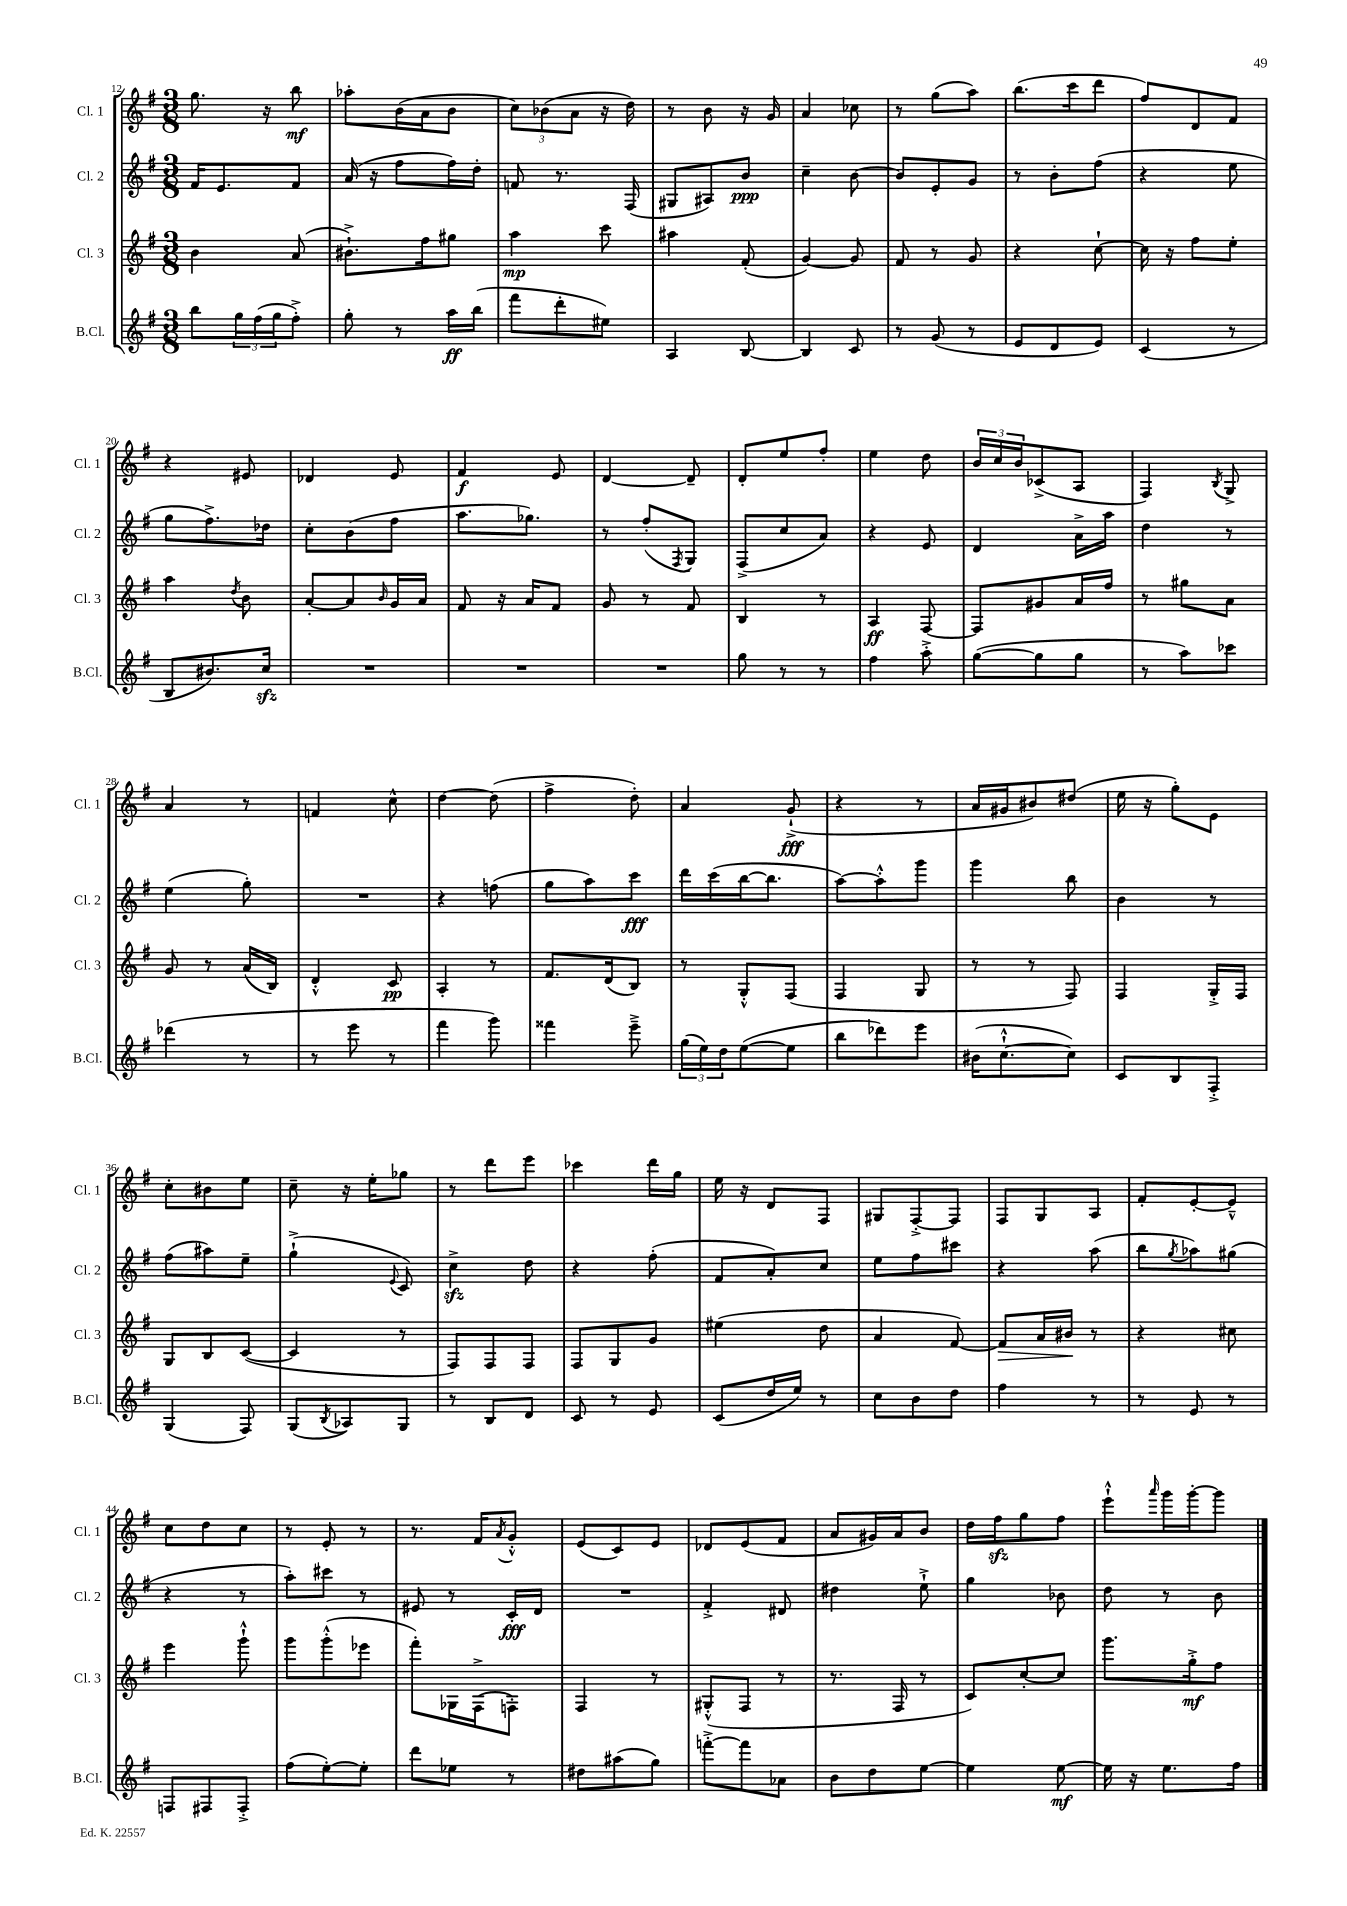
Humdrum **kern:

**kern	**kern	**kern	**kern
*staff4	*staff3	*staff2	*staff1
*clefG2	*clefG2	*clefG2	*clefG2
*k[f#]	*k[f#]	*k[f#]	*k[f#]
*M3/8	*M3/8	*M3/8	*M3/8
8bb	4b	16f#	8.gg
.	.	8.e	.
24gg	.	.	.
(24ff#	.	.	.
.	.	.	16r
24gg	.	.	.
8ff#'^)	(8a	8f#	8bb
=	=	=	=
8gg'	8.b#`^)	(16a	8aa-'
.	.	16r	.
8r	.	8ff#	(16b
.	16ff#	.	16a
16aa	8gg#	16ff#)	8b
(16bb	.	16dd'	.
=	=	=	=
8fff#	4aa	8f	12cc)
.	.	.	(12b-
8ddd'	.	8.r	.
.	.	.	12a
8ee#)	8ccc	.	16r
.	.	(16F#	16dd)
=	=	=	=
4A	4aa#	8G#	8r
.	.	8A#)	8b
[8B	(8f#'	8b	16r
.	.	.	16g
=	=	=	=
4B]	[4g)	4cc~	4a
8c	8g]	[8b	8cc-
=	=	=	=
8r	8f#	8b]	8r
(8g	8r	8e'	(8gg
8r	8g	8g	8aa)
=	=	=	=
8e	4r	8r	(8.bb
8d	.	8b'	.
.	.	.	16ccc
8e)	[8cc`	(8ff#	8ddd
=	=	=	=
(4c	16cc]	4r	8ff#)
.	16r	.	.
.	8ff#	.	8d
8r	8ee'	8ee	8f#
=	=	=	=
8B	4aa	8gg	4r
8.b#)	.	8.ff#^)	.
.	8qdd	.	.
.	8b	.	8e#
16cc	.	16dd-	.
=	=	=	=
4.r	[8a'	8cc'	4d-
.	8a]	(8b	.
.	16qqb	.	.
.	16g	8ff#	8e
.	16a	.	.
=	=	=	=
4.r	8f#	8.aa	4f#
.	16r	.	.
.	16a	8.gg-)	.
.	8f#	.	8e
=	=	=	=
4.r	8g	8r	[4d
.	8r	(8ff#'	.
.	.	8qF#	.
.	8f#	8G)	8d~]
=	=	=	=
8gg	4B	(8F#^	8d'
8r	.	8cc	8ee
8r	8r	8a)	8ff#'
=	=	=	=
4ff#	4A	4r	4ee
8aa'^	[8F#	8e	8dd
=	=	=	=
([8gg	8F#]	4d	24b
.	.	.	24cc
.	.	.	24b
8gg]	8g#	.	(8c-^
8gg	16a	16a^	8A
.	16ff#	16aa	.
=	=	=	=
8r	8r	4dd	4F#)
8aa)	8gg#	.	.
.	.	.	8qB
8ccc-	8a	8r	8G^
=	=	=	=
(4ddd-	8g	(4ee	4a
.	8r	.	.
8r	(16a	8gg')	8r
.	16B)	.	.
=	=	=	=
8r	4d'^^	4.r	4f
8eee	.	.	.
8r	8c	.	8cc^^
=	=	=	=
4fff#	4A'	4r	[4dd
8ggg)	8r	(8ff	(8dd]
=	=	=	=
4fff##	8.f#	8gg	4ff#^
.	.	8aa)	.
.	(16d	.	.
8eee~^	8B)	8ccc	8dd')
=	=	=	=
(24gg	8r	16ddd	4a
24ee)	.	.	.
.	.	(16ccc	.
24dd	.	.	.
([8ee	8G'^^	[16bb	.
.	.	8.bb]	.
8ee]	(8F#	.	(8g`^
=	=	=	=
8bb	4F#	[8aa)	4r
8ddd-)	.	8aa'^^]	.
8eee	8G	8ggg	8r
=	=	=	=
(16b#	8r	4ggg	16a
[8.cc`^^	.	.	16g#
.	8r	.	8b#)
8cc])	8F#)	8bb	(8dd#
=	=	=	=
8c	4F#	4b	16ee
.	.	.	16r
8B	.	.	8gg')
8F#'^	16G'^	8r	8e
.	16F#	.	.
=	=	=	=
(4G	8G	(8ff#	8cc'
.	8B	8aa#)	8b#
8F#)	([8c	8ee~	8ee
=	=	=	=
(8G	4c]	(4gg`^	8cc~
8qB	.	.	.
8A-)	.	.	16r
.	.	.	16ee'
.	.	8qqe	.
8G	8r	8c)	8gg-
=	=	=	=
8r	8F#)	4cc^	8r
8B	8F#	.	8ddd
8d	8F#	8dd	8eee
=	=	=	=
8c	8F#	4r	4ccc-
8r	8G	.	.
8e	8g	(8ff#'	16ddd
.	.	.	16gg
=	=	=	=
(8c	(4ee#	8f#	16ee
.	.	.	16r
16dd	.	8a')	8d
16ee)	.	.	.
8r	8dd	8cc	8F#
=	=	=	=
8cc	4a	8ee	8G#
8b	.	8ff#	[8F#'^
8dd	[8f#)	8ccc#	8F#]
=	=	=	=
4ff#	8f#]	4r	8F#
.	16a	.	8G
.	16b#	.	.
8r	8r	(8aa	8A
=	=	=	=
8r	4r	8bb	8f#'
.	.	8qgg	.
8e	.	8aa-)	[8e'
8r	8cc#	(8gg#	8e~^^]
=	=	=	=
8F	4eee	4r	8cc
8F#	.	.	8dd
8F#'^	8ggg`^^	8r	8cc
=	=	=	=
(8ff#	8ggg	8aa')	8r
[8ee')	(8ggg'^^	8ccc#	8e'
8ee']	8eee-	8r	8r
=	=	=	=
8ddd	8fff#')	8e#	8.r
8ee-	16G-	8r	.
.	(16F#^	.	16f#
.	.	.	8qa
8r	8F')	16c'	8g'^^
.	.	16d	.
=	=	=	=
8dd#	4F#	4.r	(8e
(8aa#	.	.	8c)
8gg)	8r	.	8e
=	=	=	=
[8fff'^	(8G#'^^	4f#'^	8d-
8fff]	8F#	.	(8e
8a-	8r	8d#	8f#
=	=	=	=
8b	8.r	4dd#	8a
8dd	.	.	16g#)
.	16F#	.	16a
[8ee	8r	8ee`^	8b
=	=	=	=
4ee]	8c)	4gg	16dd
.	.	.	16ff#
.	[8cc'	.	8gg
[8ee	8cc]	8b-	8ff#
=	=	=	=
16ee]	8.ggg	8dd	8eee`^^
16r	.	.	.
.	.	.	16qqaaa
8.ee	.	8r	16ggg
.	16gg'^	.	[16ggg'
.	8ff#	8b	8ggg]
16ff#	.	.	.
==	==	==	==
*-	*-	*-	*-
